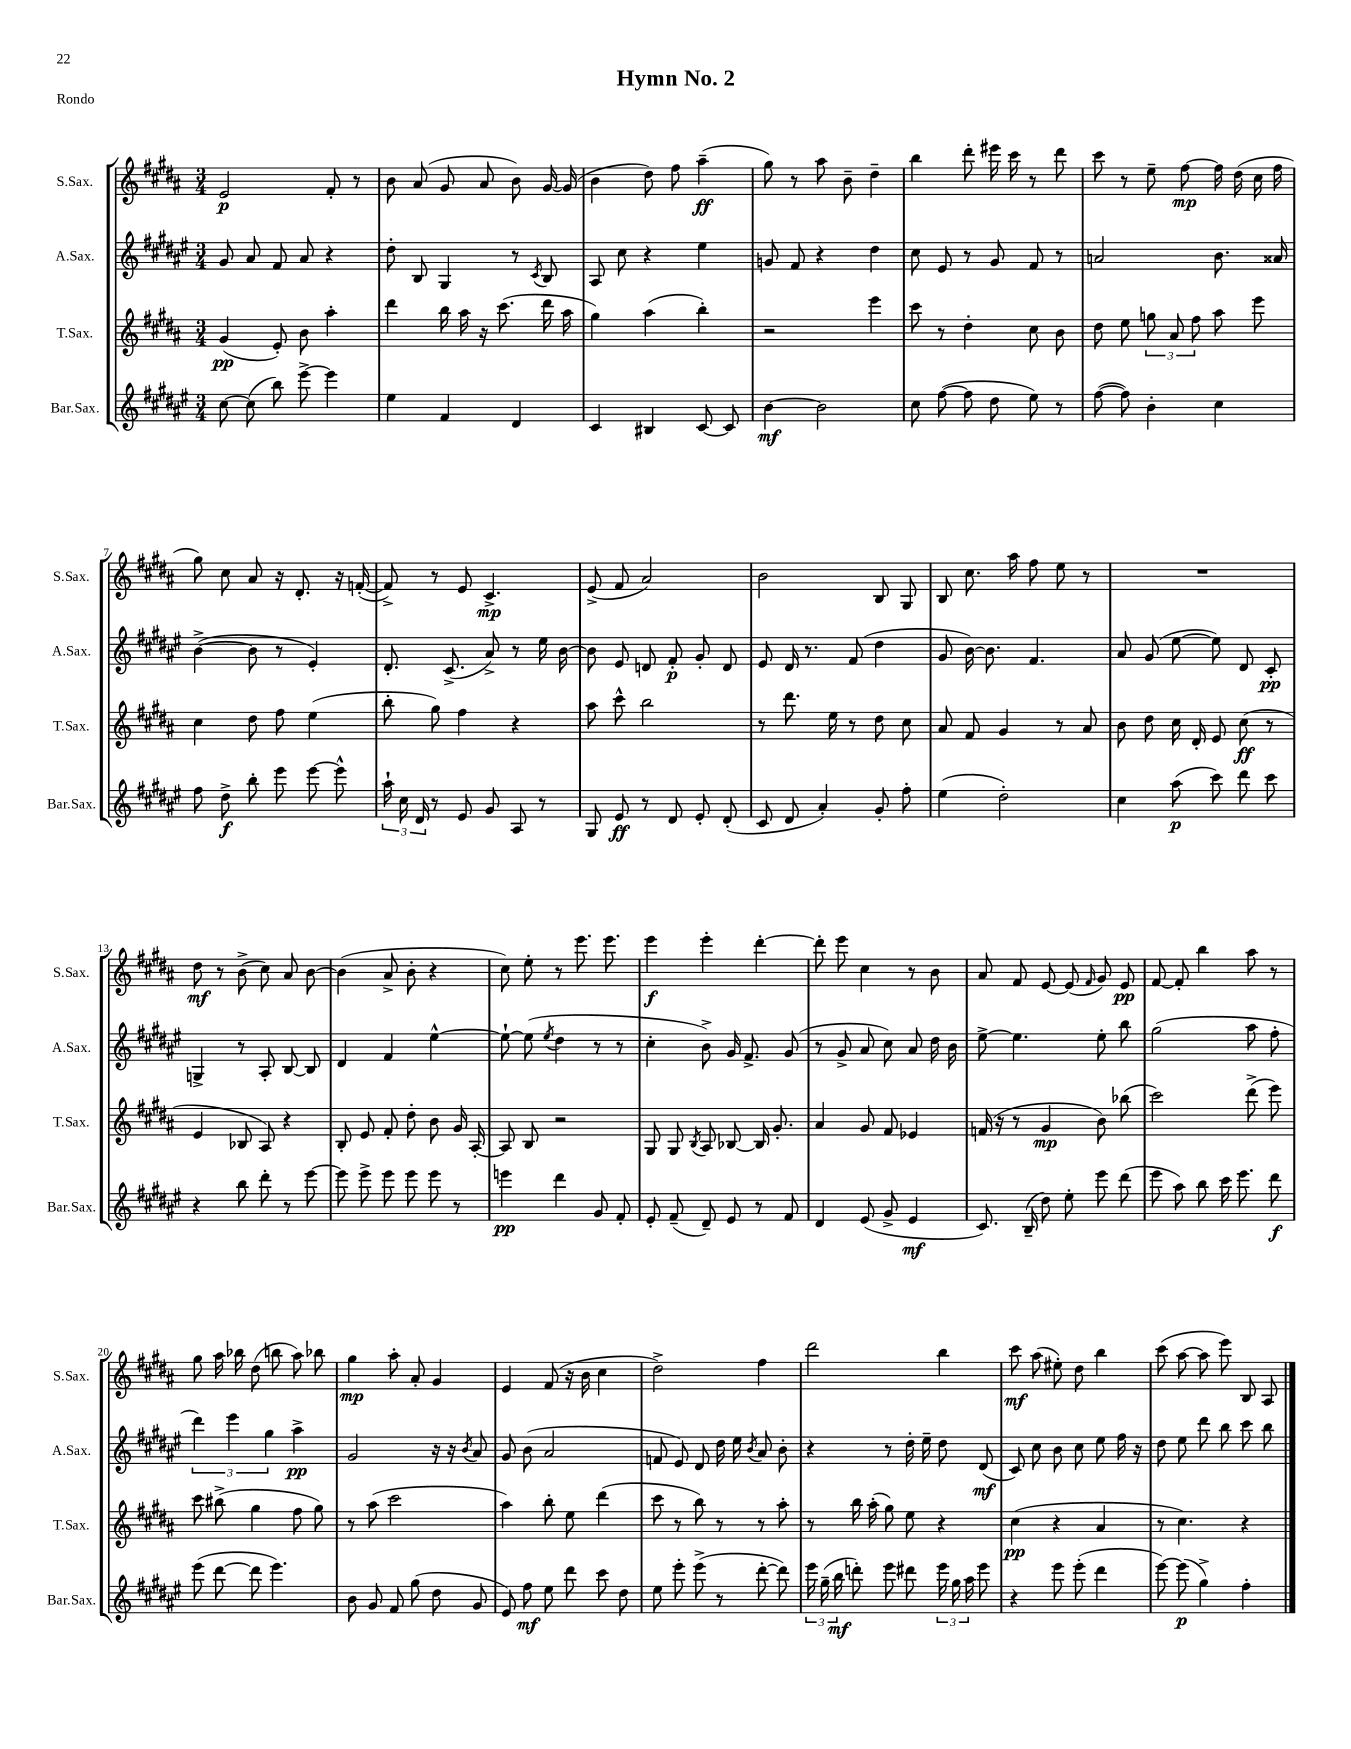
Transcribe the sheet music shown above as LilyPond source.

\header { title = "Hymn No. 2" piece = "Rondo" }
<<
\new StaffGroup <<
\new Staff = "s0" \with { instrumentName = "S.Sax." shortInstrumentName = "S.Sax." } {
    \clef treble \key b \major \numericTimeSignature \time 3/4
    \autoBeamOff e'2\p fis'8-. r8 |
    b'8 ais'8( gis'8 ais'8 b'8) gis'16~ gis'16( |
    b'4 dis''8) fis''8 ais''4--\ff( |
    gis''8) r8 ais''8 b'8-- dis''4-- |
    b''4 dis'''8-. eis'''16 cis'''16 r8 dis'''8 |
    cis'''8 r8 e''8-- fis''8~\mp fis''16 dis''16( cis''16 fis''16 |
    gis''8) cis''8 ais'8 r16 dis'8.-. r16 f'16~-.( |
    f'8->) r8 e'8 cis'4.->\mp |
    e'8->( fis'8 ais'2) |
    b'2 b8 gis8 |
    b8 cis''8. ais''16 fis''8 e''8 r8 |
    R2. |
    dis''8\mf r8 b'8->( cis''8) ais'8 b'8~ |
    b'4( ais'8-> b'8-. r4 |
    cis''8) e''8-. r8 e'''8. e'''8. |
    e'''4\f e'''4-. dis'''4~-. |
    dis'''8-. e'''8 cis''4 r8 b'8 |
    ais'8 fis'8 e'8~ e'8( \grace { fis'16 } gis'8) e'8\pp |
    fis'8~ fis'8-. b''4 ais''8 r8 |
    gis''8 ais''16 bes''16 dis''8( b''8 ais''8) bes''8 |
    gis''4\mp ais''8-. ais'8-. gis'4 |
    e'4 fis'8( r16 b'16 cis''4 |
    dis''2->) fis''4 |
    dis'''2 b''4 |
    cis'''8\mf ais''8( eis''8-.) dis''8 b''4 |
    cis'''8( ais''8~ ais''8 e'''8) b8 ais8 \bar "|." |
}
\new Staff = "s1" \with { instrumentName = "A.Sax." shortInstrumentName = "A.Sax." } {
    \clef treble \key fis \major \numericTimeSignature \time 3/4
    \autoBeamOff gis'8 ais'8 fis'8 ais'8 r4 |
    dis''8-. b8 gis4 r8 \acciaccatura { cis'8 } b8 |
    ais8 cis''8 r4 eis''4 |
    g'8 fis'8 r4 dis''4 |
    cis''8 eis'8 r8 gis'8 fis'8 r8 |
    a'2 b'8. aisis'16 |
    b'4~->( b'8 r8 eis'4-.) |
    dis'8.-. cis'8.->( ais'8->) r8 eis''16 b'16~ |
    b'8 eis'8 d'8 fis'8-.\p gis'8-. d'8 |
    eis'8 dis'16 r8. fis'8( dis''4 |
    gis'8 b'16~) b'8. fis'4. |
    ais'8 gis'8( eis''8~ eis''8) dis'8 cis'8-.\pp |
    g4-> r8 ais8-. b8~ b8 |
    dis'4 fis'4 eis''4~-^ |
    eis''8~-! eis''8( \acciaccatura { eis''8 } dis''4 r8 r8 |
    cis''4-. b'8->) gis'16 fis'8.-> gis'8( |
    r8 gis'8-> ais'8 cis''8) ais'8 dis''16 b'16 |
    eis''8~-> eis''4. eis''8-. b''8 |
    gis''2( ais''8 fis''8-. |
    \tuplet 3/2 { dis'''4) eis'''4 gis''4 } ais''4->\pp |
    gis'2 r16 r16 \acciaccatura { b'8 } ais'8 |
    gis'8 b'8( ais'2 |
    f'8 eis'8) dis'8 dis''16 eis''16 \acciaccatura { b'8 } ais'8 b'8-. |
    r4 r8 dis''16-. eis''16-- dis''8 dis'8\mf( |
    cis'8) cis''8 b'8 cis''8 eis''8 fis''16 r16 |
    dis''8 eis''8 dis'''8 b''8 cis'''8 b''8 \bar "|." |
}
\new Staff = "s2" \with { instrumentName = "T.Sax." shortInstrumentName = "T.Sax." } {
    \clef treble \key b \major \numericTimeSignature \time 3/4
    \autoBeamOff gis'4\pp( e'8-.) b'8 ais''4-. |
    dis'''4 b''16 ais''16 r16 cis'''8.( dis'''16 ais''16 |
    gis''4) ais''4( b''4-.) |
    r2 e'''4 |
    cis'''8 r8 dis''4-. cis''8 b'8 |
    dis''8 e''8 \tuplet 3/2 { g''8 ais'8 fis''8 } ais''8 e'''8 |
    cis''4 dis''8 fis''8 e''4( |
    b''8-. gis''8) fis''4 r4 |
    ais''8 cis'''8-^ b''2 |
    r8 dis'''8. e''16 r8 dis''8 cis''8 |
    ais'8 fis'8 gis'4 r8 ais'8 |
    b'8 dis''8 cis''16 dis'16-. e'8 cis''8\ff( r8 |
    e'4 bes8 ais8) r4 |
    b8-. e'8 fis'8-. dis''8-. b'8 gis'16 ais16~-. |
    ais8 b8 r2 |
    gis8 gis8 \acciaccatura { b8 } ais8 bes8~ bes16 gis'8.-. |
    ais'4 gis'8 fis'8 ees'4 |
    f'16( r16 r8 gis'4\mp b'8) bes''8( |
    cis'''2) dis'''8->( e'''8) |
    cis'''8 bis''8->( gis''4 fis''8 gis''8) |
    r8 ais''8( cis'''2 |
    ais''4) b''8-. e''8 dis'''4( |
    cis'''8 r8 b''8) r8 r8 ais''8-. |
    r8 b''16 ais''16-.( gis''8) e''8 r4 |
    cis''4\pp( r4 ais'4 |
    r8 cis''4.) r4 \bar "|." |
}
\new Staff = "s3" \with { instrumentName = "Bar.Sax." shortInstrumentName = "Bar.Sax." } {
    \clef treble \key fis \major \numericTimeSignature \time 3/4
    \autoBeamOff cis''8~ cis''8( b''8) eis'''8~-> eis'''4 |
    eis''4 fis'4 dis'4 |
    cis'4 bis4 cis'8~ cis'8 |
    b'4~\mf b'2 |
    cis''8 fis''8~( fis''8 dis''8 eis''8) r8 |
    fis''8~( fis''8) b'4-. cis''4 |
    fis''8 dis''8->\f b''8-. eis'''8 eis'''8~ eis'''8-^ |
    \tuplet 3/2 { ais''16-! cis''16 dis'16 } r8 eis'8 gis'8 ais8 r8 |
    gis8 eis'8\ff r8 dis'8 eis'8-. dis'8-.( |
    cis'8 dis'8 ais'4-.) gis'8-. fis''8-. |
    eis''4( dis''2-.) |
    cis''4 ais''8\p( cis'''8) dis'''8 cis'''8 |
    r4 b''8 dis'''8-. r8 eis'''8~ |
    eis'''8 eis'''8-> eis'''8 eis'''8 eis'''8 r8 |
    e'''4\pp dis'''4 gis'8 fis'8-. |
    eis'8-. fis'8--( dis'8--) eis'8 r8 fis'8 |
    dis'4 eis'8( gis'8-> eis'4\mf |
    cis'8.) b16--( dis''8) eis''8-. eis'''8 dis'''8( |
    eis'''8 ais''8) b''8 cis'''16 eis'''8. dis'''8\f |
    eis'''8( dis'''8~ dis'''8 eis'''4.) |
    b'8 gis'8 fis'8 gis''8( dis''8 gis'8 |
    eis'8) fis''8\mf eis''8 dis'''8 cis'''8 dis''8 |
    eis''8 eis'''8-. eis'''8->( r8 dis'''8~-. dis'''8) |
    \tuplet 3/2 { eis'''16 gis''16--( b''16\mf } d'''8-.) eis'''8 dis'''8 \tuplet 3/2 { eis'''16 gis''16 ais''16 } eis'''8 |
    r4 eis'''8 eis'''8-.( dis'''4 |
    eis'''8~) eis'''8\p( gis''4->) fis''4-. \bar "|." |
}
>>
>>
